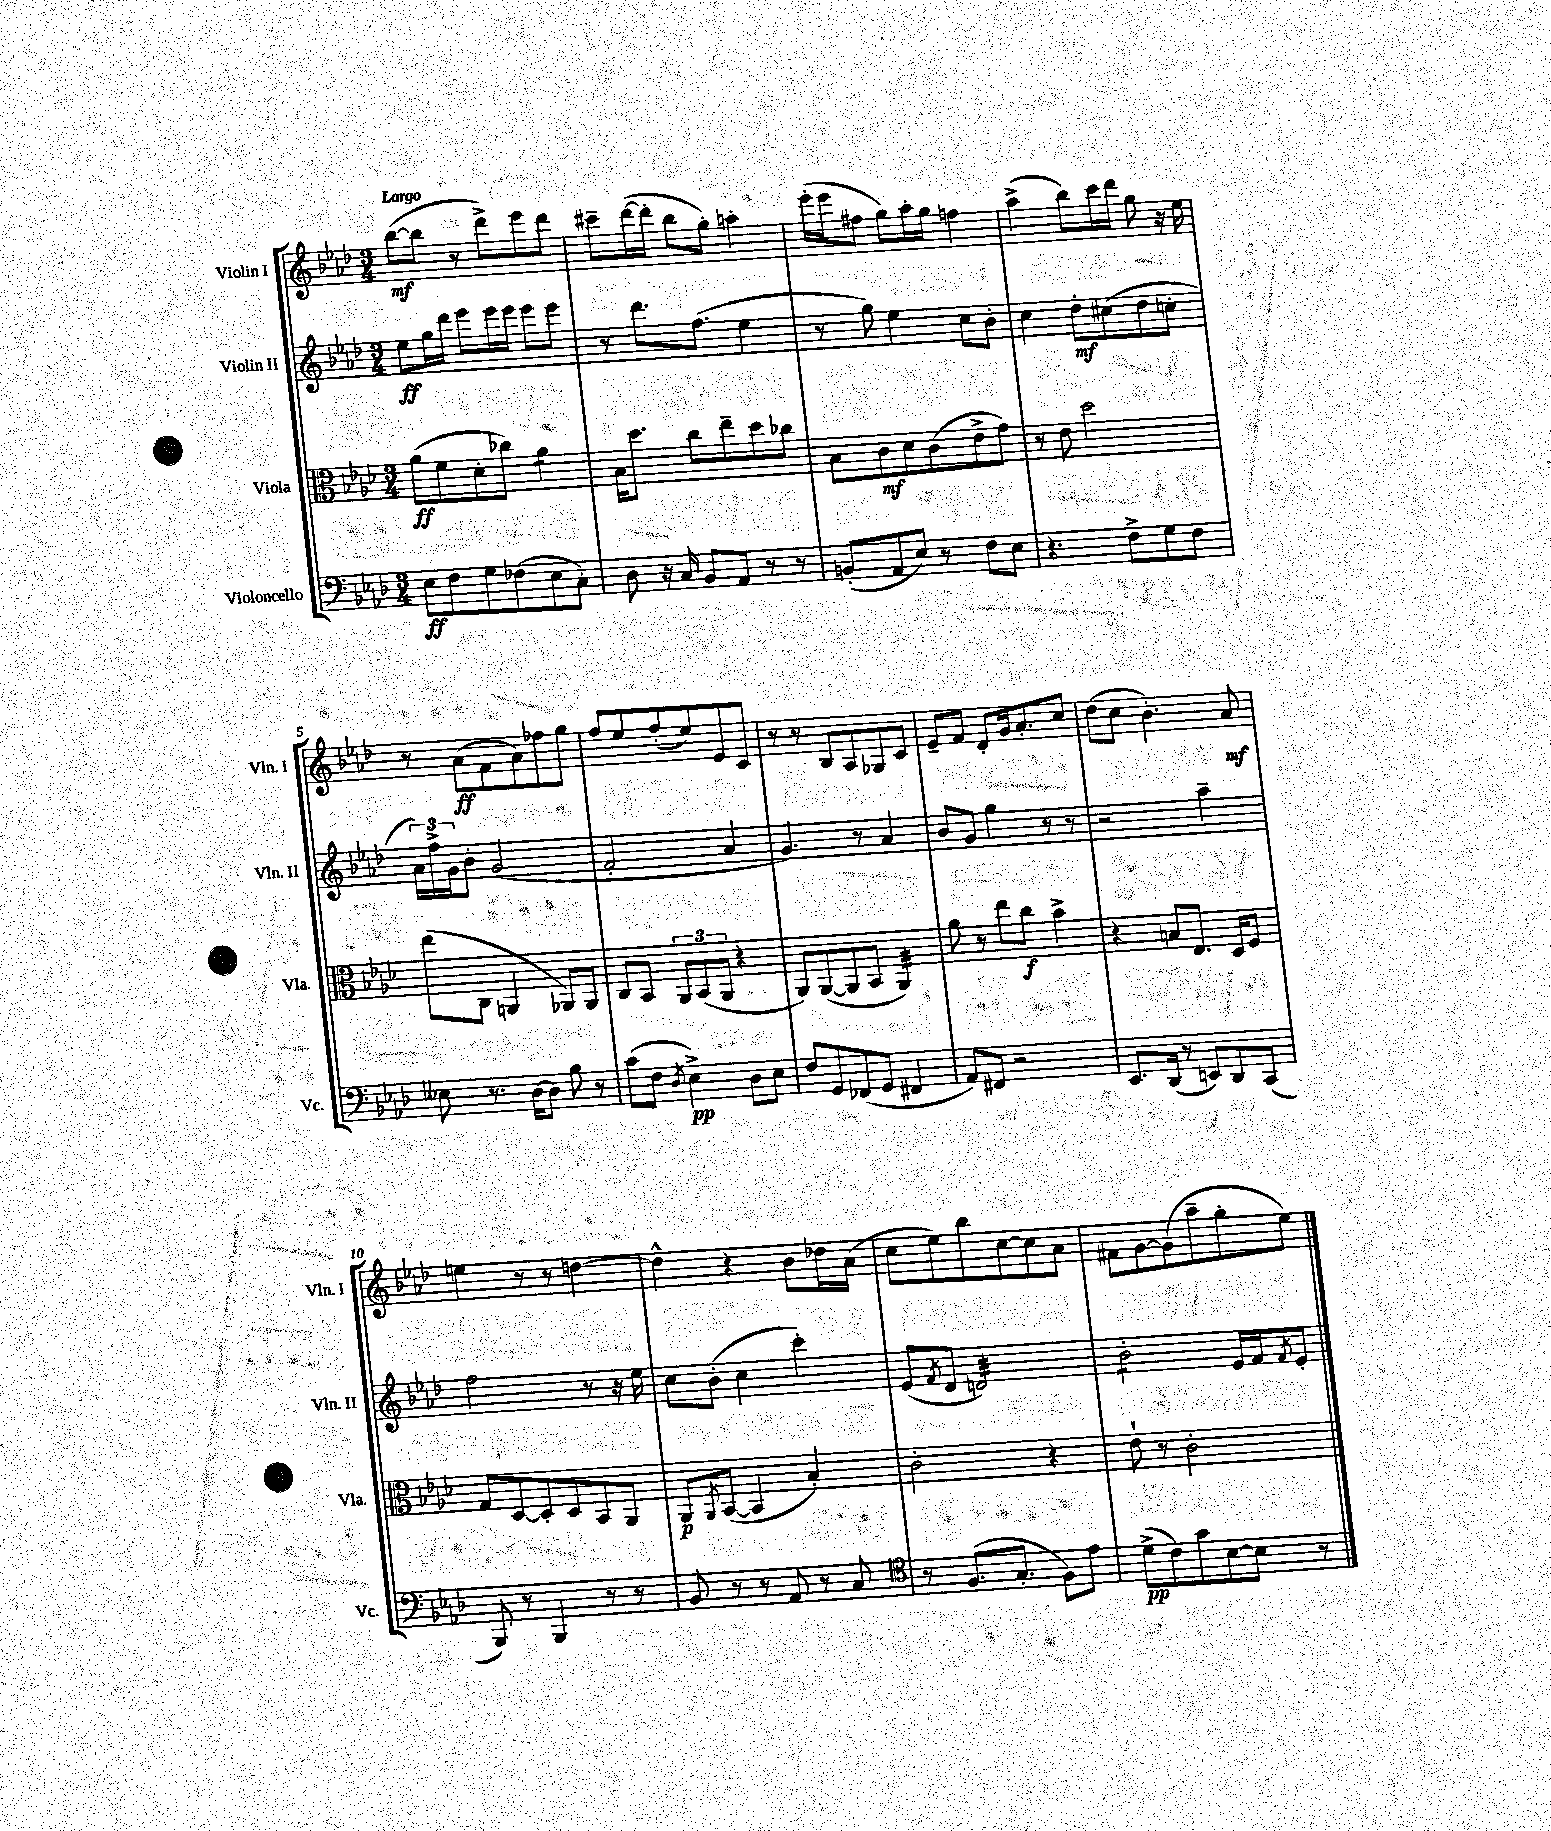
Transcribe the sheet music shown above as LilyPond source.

<<
\new StaffGroup <<
\new Staff = "s0" \with { instrumentName = "Violin I" shortInstrumentName = "Vln. I" } {
    \clef treble \key aes \major \numericTimeSignature \time 3/4 \tempo "Largo"
    bes''8~\mf( bes''8 r8 des'''8->) ees'''8 des'''8 |
    cis'''8-- des'''16~( des'''16-. bes''8 g''8-.) a''4-. |
    ees'''16-.( ees'''16 fis''8 g''8) aes''16-. g''16 f''4 |
    aes''4->( bes''8) c'''16 des'''16 g''8 r16 ees''16 |
    r8 aes'8\ff( f'8 aes'8) fes''8 g''8 |
    f''8 ees''8 f''8-.( ees''8) ees'8 c'8 |
    r8 r8 bes8 aes8 ges8 c'8 |
    ees'8-- f'8 des'8-. g'16 aes'8.-. c''8 |
    des''8( c''8 bes'4.-.) aes'8\mf |
    e''4 r8 r8 d''4~ |
    d''4-^ r4 bes'8 des''16 aes'16( |
    c''8 ees''8) bes''8 c''8~ c''8 aes'8 |
    fis'8 g'8~ g'8( aes''8-- g''8-. ees''8) \bar "|." |
}
\new Staff = "s1" \with { instrumentName = "Violin II" shortInstrumentName = "Vln. II" } {
    \clef treble \key aes \major \numericTimeSignature \time 3/4
    ees''8\ff g''16 des'''16 ees'''8 ees'''16 ees'''16 ees'''8 ees'''8 |
    r8 des'''8. f''8.( ees''4 |
    r8 g''8) ees''4 c''8 bes'8-. |
    c''4 des''8-.\mf cis''8( des''8 c''8-. |
    \tuplet 3/2 { aes'16) f''16-> g'16 } bes'8-. g'2( |
    f'2-. aes'4 |
    g'4.) r8 aes'4 |
    bes'8 g'8 g''4 r8 r8 |
    r2 aes''4-- |
    f''2 r8 r16 ees''16 |
    c''8 bes'8-.( c''4 c'''4-.) |
    ees'8( \acciaccatura { f'8 } des'8 d'2:32) |
    bes'2:8-. ees'16 f'16 \acciaccatura { f'8 } ees'8-. \bar "|." |
}
\new Staff = "s2" \with { instrumentName = "Viola" shortInstrumentName = "Vla." } {
    \clef alto \key aes \major \numericTimeSignature \time 3/4
    aes'8\ff( f'8 des'8-. ces''8) aes'4:8 |
    bes16 des''8. c''8 ees''8-- des''8 ces''8 |
    bes8 c'8\mf des'8 c'8( ees'8-> g'8) |
    r8 ees'8 des''2 |
    ees''8( c8 a,4 aes,8) aes,8 |
    c8 bes,8 \tuplet 3/2 { aes,8 bes,8( aes,8 } r4 |
    aes,8) aes,8~( aes,8 bes,8 aes,4:32) |
    aes'8 r8 ees''8 c''8\f bes'4-> |
    r4 b8 ees8. des16 f8 |
    g8 des8~ des8-. des8 bes,8 aes,8 |
    aes,8\p \acciaccatura { aes,8 } bes,8~( bes,4 bes4-.) |
    c'2-. r4 |
    ees'8-! r8 c'2-. \bar "|." |
}
\new Staff = "s3" \with { instrumentName = "Violoncello" shortInstrumentName = "Vc." } {
    \clef bass \key aes \major \numericTimeSignature \time 3/4
    ees8\ff f8 g8 fes8( ees8 c8-.) |
    des8 r16 c16 bes,8 aes,8 r8 r8 |
    b,8-.( aes,8 ees8) r8 f8 ees8 |
    r4. f8-> g8 f8 |
    eeses8 r8. des16~ des8 bes8 r8 |
    c'8( f8 \acciaccatura { des8 } ees4->\pp) des8 ees8 |
    f8 g,8 fes,8( g,8 fis,4 |
    aes,8) fis,8 r2 |
    ees,8. des,16( r8 e,8) des,8 c,8( |
    bes,,8) r8 bes,,4 r8 r8 |
    bes,8 r8 r8 aes,8 r8 c8 |
    \clef tenor r8 f8.( g8.-. f8) ees'8 |
    des'8->\pp( c'8) g'8 bes8~ bes8 r8 \bar "|." |
}
>>
>>
